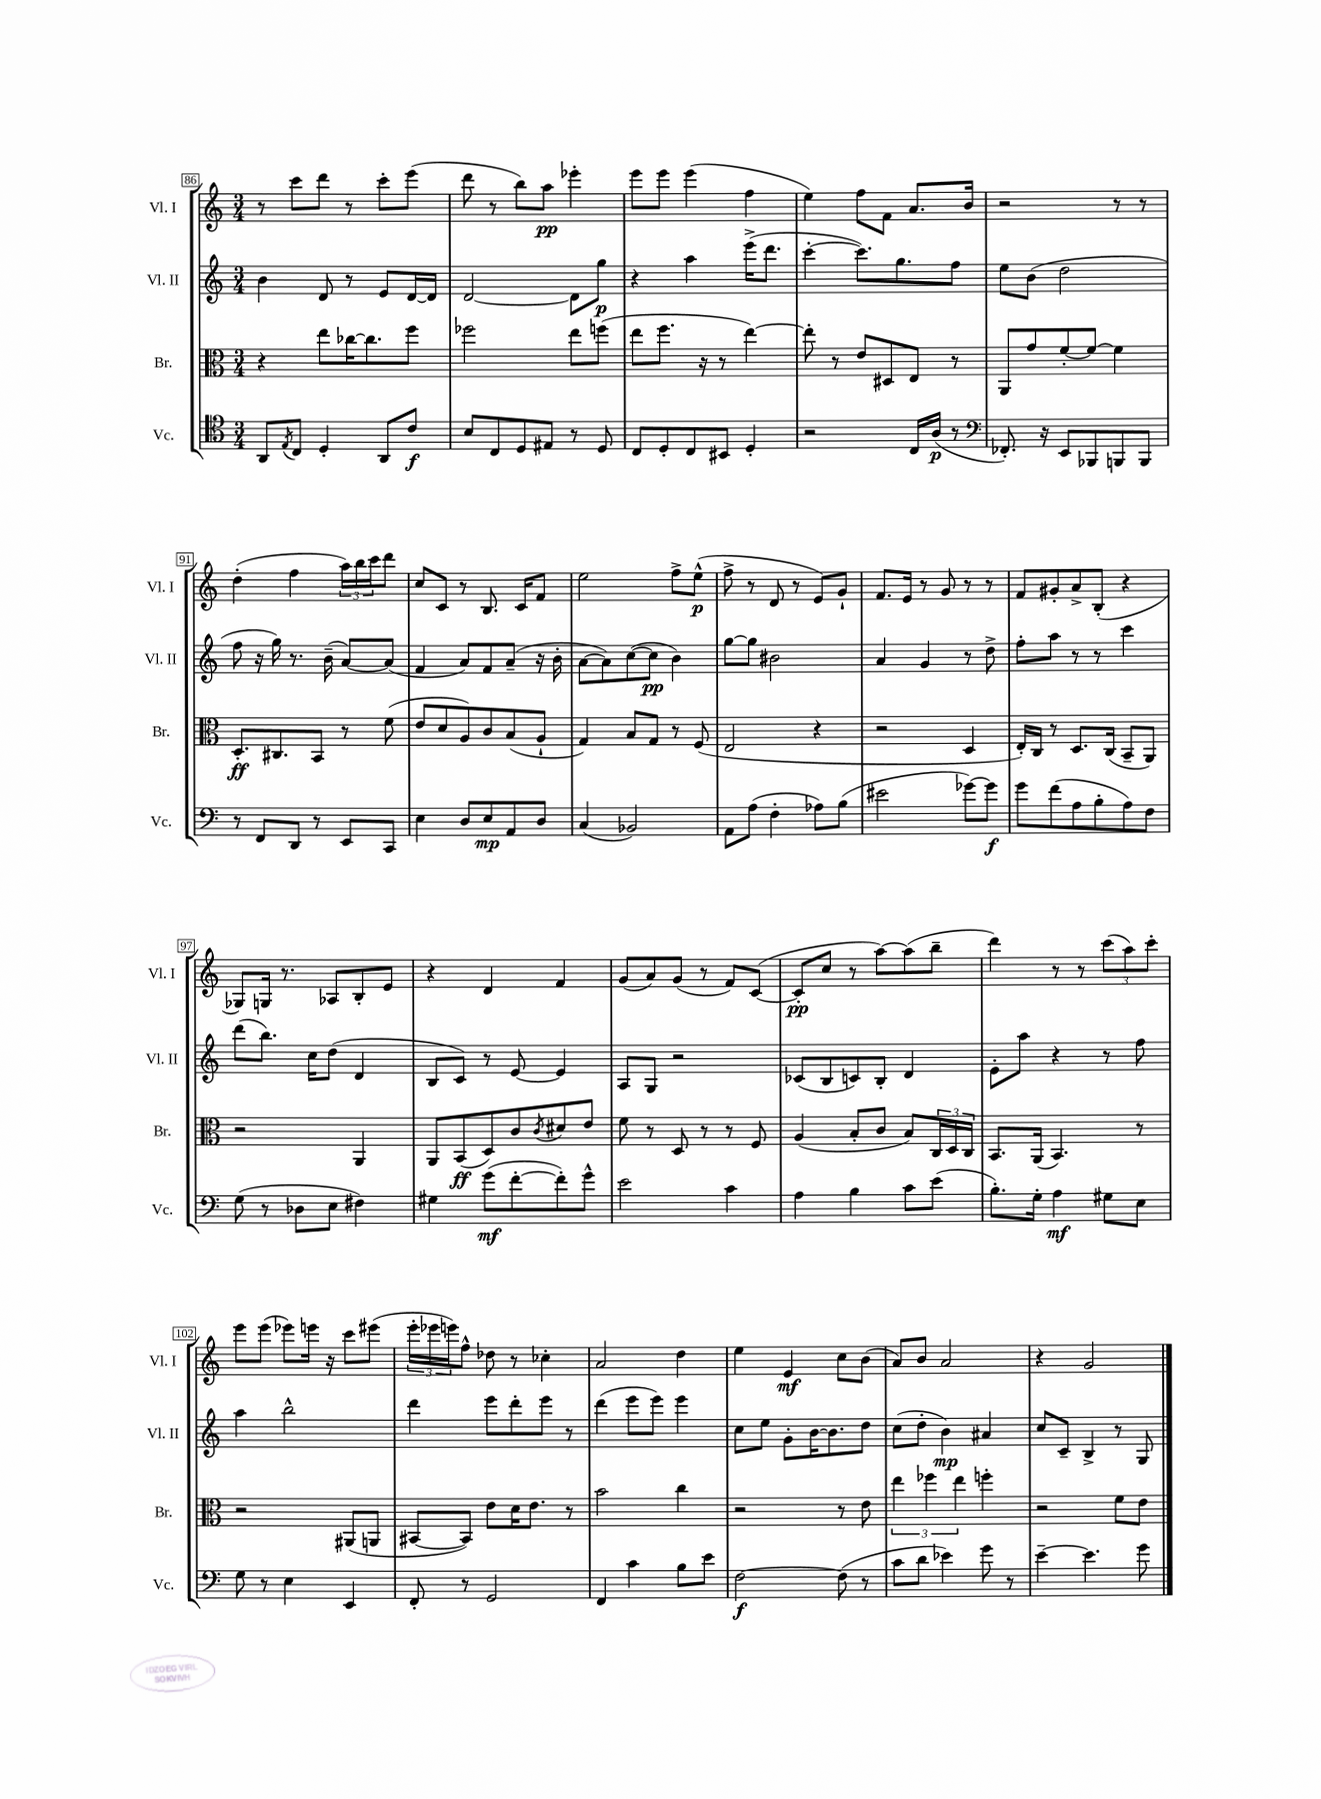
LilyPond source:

<<
\new StaffGroup <<
\new Staff = "s0" \with { instrumentName = "Vl. I" shortInstrumentName = "Vl. I" } {
    \clef treble \key c \major \numericTimeSignature \time 3/4
    r8 c'''8 d'''8 r8 c'''8-. e'''8( |
    d'''8 r8 b''8) a''8\pp ees'''4-. |
    e'''8 e'''8 e'''4( f''4 |
    e''4) f''8 f'8 a'8. b'16 |
    r2 r8 r8 |
    d''4-.( f''4 \tuplet 3/2 { a''16) b''16 c'''16 } d'''8 |
    c''8 c'8 r8 b8. c'16 f'8 |
    e''2 f''8-> e''8-^\p( |
    f''8-> r8 d'8 r8 e'8) g'8-! |
    f'8. e'16 r8 g'8 r8 r8 |
    f'8 gis'8-. a'8-> b8-.( r4 |
    ges8) g16 r8. aes8 b8-. e'8 |
    r4 d'4 f'4 |
    g'8( a'8) g'8( r8 f'8) c'8~( |
    c'8-.\pp c''8 r8 a''8~) a''8( b''8-- |
    d'''4) r8 r8 \tuplet 3/2 { c'''8( a''8) c'''8-. } |
    e'''8 e'''8( ees'''8) e'''16 r16 c'''8 eis'''8( |
    \tuplet 3/2 { e'''16-. ees'''16 e'''16) } f''8-^ des''8 r8 ces''4-. |
    a'2 d''4 |
    e''4 e'4\mf c''8 b'8( |
    a'8) b'8 a'2 |
    r4 g'2 \bar "|." |
}
\new Staff = "s1" \with { instrumentName = "Vl. II" shortInstrumentName = "Vl. II" } {
    \clef treble \key c \major \numericTimeSignature \time 3/4
    b'4 d'8 r8 e'8 d'16~ d'16 |
    d'2~ d'8 g''8\p |
    r4 a''4 e'''16->( d'''8. |
    c'''4~-. c'''8.) g''8. f''8 |
    e''8 b'8( d''2 |
    f''8 r16 g''16) r8. b'16--( a'8~) a'8( |
    f'4 a'8) f'8 a'8--( r16 b'16-. |
    a'8~ a'8) c''8~( c''8\pp b'4) |
    g''8~ g''8 bis'2 |
    a'4 g'4 r8 d''8-> |
    f''8-. a''8 r8 r8 c'''4 |
    d'''8( b''8.) c''16 d''8( d'4 |
    b8 c'8) r8 e'8~ e'4 |
    a8 g8 r2 |
    ces'8( b8 c'8) b8-. d'4 |
    e'8-. a''8 r4 r8 f''8 |
    a''4 b''2-^ |
    d'''4 e'''8 d'''8-. e'''8 r8 |
    d'''4( e'''8 e'''8) e'''4 |
    c''8 e''8 g'8-. b'16~ b'8. d''8 |
    c''8( d''8-. b'4\mp) ais'4 |
    c''8 c'8-- b4-> r8 g8 \bar "|." |
}
\new Staff = "s2" \with { instrumentName = "Br." shortInstrumentName = "Br." } {
    \clef alto \key c \major \numericTimeSignature \time 3/4
    r4 e''8 ces''16~ ces''8. f''8 |
    fes''2 e''8 f''8( |
    e''8 f''8. r16 r8 e''4~) |
    e''8-. r8 e'8 dis8 e8 r8 |
    a,8 g'8 f'8~-. f'8~ f'4 |
    d8.-.\ff cis8. b,8 r8 f'8( |
    e'8 d'8 a8) c'8 b8( a8-! |
    g4) b8 g8 r8 f8( |
    e2 r4 |
    r2 d4 |
    e16-.) c16 r8 d8. c16( b,8-- a,8) |
    r2 a,4 |
    a,8 b,8\ff( d8) c'8 \acciaccatura { c'8 } dis'8 e'8 |
    f'8 r8 d8 r8 r8 f8 |
    a4( b8-. c'8 b8) \tuplet 3/2 { c16 d16 c16 } |
    b,8. a,16( b,4.) r8 |
    r2 ais,8( a,8 |
    bis,8~ bis,8) e'8 d'16 e'8. r8 |
    b'2 c''4 |
    r2 r8 e'8 |
    \tuplet 3/2 { e''4 fes''4 e''4 } f''4-. |
    r2 f'8 e'8 \bar "|." |
}
\new Staff = "s3" \with { instrumentName = "Vc." shortInstrumentName = "Vc." } {
    \clef tenor \key c \major \numericTimeSignature \time 3/4
    a,8 \acciaccatura { e8 } c8 d4-. a,8 c'8\f |
    b8 c8 d8 eis8 r8 d8 |
    c8 d8-. c8 bis,8 d4-. |
    r2 c16 a16\p( r8 |
    \clef bass fes,8.-.) r16 e,8 bes,,8 b,,8 b,,8 |
    r8 f,8 d,8 r8 e,8 c,8 |
    e4 d8 e8\mp a,8 d8 |
    c4( bes,2) |
    a,8 a8( f4-. aes8) b8( |
    eis'2 ges'8~) ges'8\f |
    g'8 f'8( a8 b8-. a8) f8 |
    g8( r8 des8 e8 fis4) |
    gis4 g'8\mf( f'8~-. f'8-.) g'8-^ |
    e'2 c'4 |
    a4 b4 c'8 e'8( |
    b8.-.) g16-. a4\mf gis8 e8 |
    g8 r8 e4 e,4 |
    f,8-. r8 g,2 |
    f,4 c'4 b8 e'8 |
    f2~\f f8( r8 |
    c'8 d'8 ees'4) g'8 r8 |
    e'4~-- e'4. g'8 \bar "|." |
}
>>
>>
\layout { \context { \Score currentBarNumber = #86 \override BarNumber.stencil = #(make-stencil-boxer 0.1 0.3 ly:text-interface::print) } }
